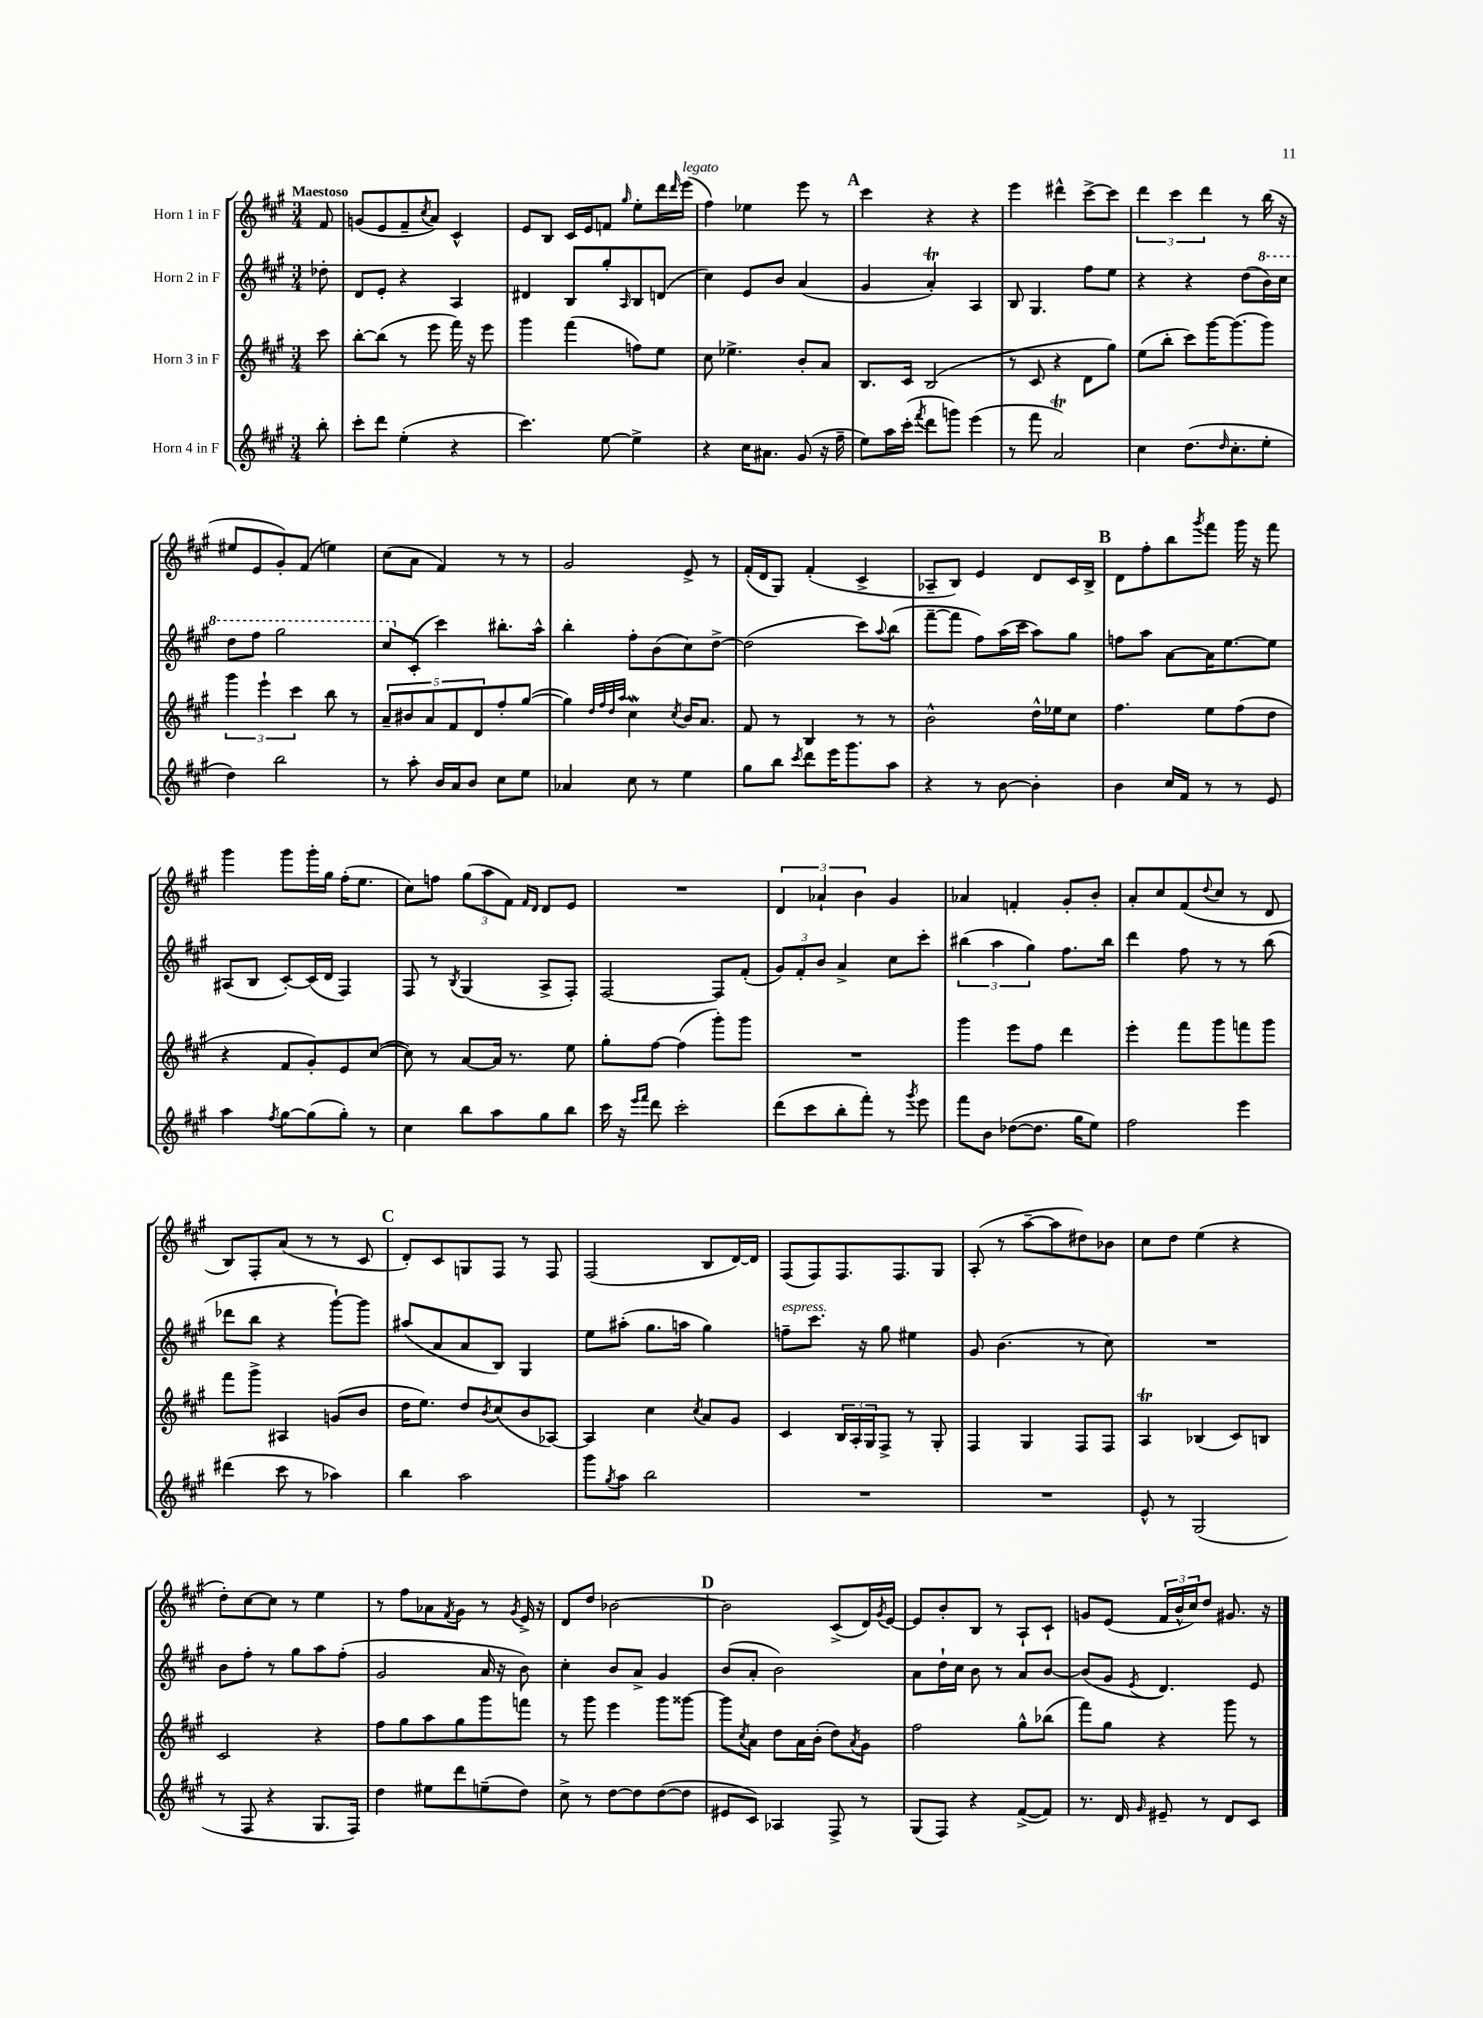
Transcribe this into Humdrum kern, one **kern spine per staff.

**kern	**kern	**kern	**kern
*part4	*part3	*part2	*part1
*staff4	*staff3	*staff2	*staff1
*I"Horn 4 in F	*I"Horn 3 in F	*I"Horn 2 in F	*I"Horn 1 in F
*clefG2	*clefG2	*clefG2	*clefG2
*k[f#c#g#]	*k[f#c#g#]	*k[f#c#g#]	*k[f#c#g#]
*M3/4	*M3/4	*M3/4	*M3/4
=	=	=	=
!	!	!	!LO:TX:a:B:t=Maestoso
8bb'\	8ccc#\	8dd-X'\	8f#/
=1	=1	=1	=1
8ccc#'\L	[8bb'\L	8d/L	(8gn/L
8ddd\J	(8bb\J]	8e'/J	8e/
(4ee'\	8r	4r	8f#~/
.	.	.	8qcc#/
.	8eee\	.	8a/J)
4r	16fff#\)	4A/	4c#^^/
.	16r	.	.
.	8eee\	.	.
=2	=2	=2	=2
4.ccc#\)	4ggg#\	4d#X/	8e/L
.	.	.	8B/J
.	(4fff#\	8B/L	16c#/LL
.	.	.	16e/J
[8ee\	.	8gg#'/	8fn/J
.	.	16qqA/	16qqgg#/
4ee^\]	8ffn\L)	8B/	8ee'\L
.	8ee\J	(8dn/J	16ddd\L
.	.	.	16qqddd/
!	!	!	!LO:TX:a:i:t=legato
.	.	.	(16eee\JJ
=3	=3	=3	=3
4r	8cc#\	4cc#\)	4ff#\)
.	4.ee-X^\	.	.
16cc#\KL	.	8e/L	4ee-X\
8.a#X\J	.	.	.
.	.	8b/J	.
(8g#/	8b'/L	(4a/	8eee\
16r	8a/J	.	8r
16ff#~\	.	.	.
!!LO:REH:place=s1:t=A
=4	=4	=4	=4
8ee\L)	8.B/L	4g#/	4ccc#\
16aa\L	.	.	.
(16ccc#'\JJ	16c#/Jk	.	.
8qfff#/	.	.	.
8ddd\L	(2B/	4aT'/)	4r
8gggn\J)	.	.	.
(4eee\	.	4A/	4r
=5	=5	=5	=5
8r	8r	8B/	4eee\
8fff#\	8c#/	4.G#/	.
2aT/)	4r	.	4ddd#X^^\
.	8d\L	8ff#\L	[8ccc#^\L
.	8gg#\J)	8ee\J	8ccc#\J]
=6	=6	=6	=6
4cc#\	(8ee\L	4r	6ddd\
.	8bb'\J	.	.
.	.	.	6ccc#\
(8.dd\L	8ccc#\L)	4r	.
.	.	.	6ddd\
.	[16ggg#\K	.	.
16qqdd/	.	.	.
8.cc#'\	(8.ggg#\]	.	.
.	.	(8dd\L	8r
*	*	*8va	*
8ee'\J	8ggg#\J)	16bb\L)	(16bb\
.	.	16ccc#\JJ	16r
!!LO:LB:g=z
=7	=7	=7	=7
4dd\)	6ggg#\	8ddd\L	8ee#X/L
.	.	8fff#\J	8e/
.	6eee`\	.	.
2bb\	.	2ggg#\	8g#'/)
.	6ccc#\	.	.
.	.	.	(8f#/J
.	8bb\	.	4een\)
.	8r	.	.
=8	=8	=8	=8
8r	10a~/L	8ccc#/L	(8cc#\L
.	10b#X/	.	.
*	*	*X8va	*
8aa'\	.	(8c#'/J	8a\J
.	10a/	.	.
16b/LL	.	4ccc#\)	4f#/)
.	10f#/	.	.
16a/J	.	.	.
8b/J	.	.	.
.	10d/	.	.
8cc#\L	8ff#'/	8.bb#X'\L	8r
8ee\J	([8gg#/J	.	8r
.	.	16aa^^\Jk	.
=9	=9	=9	=9
4a-X/	4gg#\])	4bb'\	2g#/
.	32qqdd/LLL	.	.
.	32qqff#/	.	.
.	32qqdd/	.	.
.	32qqaa/JJJ	.	.
8cc#\	4cc#W\	8ff#'\L	.
8r	.	(8b\	.
.	8qcc#/	.	.
4ee\	16b/KL	8cc#\)	8e^/
.	8.a/J	.	.
.	.	[8dd^\J	8r
=10	=10	=10	=10
8gg#\L	8f#/	(2dd\]	(16f#'/LL
.	.	.	16d/J
8bb\J	8r	.	8G#/J)
8qccc#/	.	.	.
8ddd\L	4B/	.	(4f#'/
16eee\K	.	.	.
8.ggg#\	.	.	.
.	8r	8ccc#\L)	4c#^/
.	.	8qqaa/	.
8aa\J	8r	(8bb\J	.
=11	=11	=11	=11
4r	2b^^\	[8fff#~\L	8A-X~/L
.	.	8fff#\J]	8B/J)
8r	.	8ff#\L)	4e/
[8b\	.	(16aa\L	.
.	.	16ccc#\JJ	.
4b'\]	16dd^^\LL	8aa\L)	8d/L
.	16ee-X\J	.	.
.	8cc#\J	8gg#\J	16c#/L
.	.	.	16B^/JJ
!!LO:REH:place=s1:t=B
=12	=12	=12	=12
4b\	4.ff#\	8ffn\L	8d\L
.	.	8aa\J	8ff#'\
16cc#/LL	.	[8a\L	8bb\
16f#/JJ	.	.	.
.	.	.	8qggg#/
8r	8ee\L	16a\K]	8fff#\J
.	.	[8.ee\	.
8r	(8ff#\	.	16ggg#\
.	.	.	16r
8e/	8dd\J	8ee\J]	8fff#\
!!LO:LB:g=z
=13	=13	=13	=13
4aa\	4r	(8A#X/L	4ggg#\
.	.	8B/J	.
8qff#/	.	.	.
[8gg#\L	8f#/L	[8c#'/L)	8ggg#\L
(8gg#\]	8g#'/)	(16c#/L]	16ggg#'\L
.	.	16d/JJ	16gg#\JJ
8gg#'\J)	8e/	4F#/)	(16ff#'\KL
.	.	.	8.ee\J
8r	([8cc#/J	.	.
=14	=14	=14	=14
4cc#\	8cc#\])	8F#/	8cc#\L)
.	8r	8r	8ffn\J
.	.	8qB/	.
8bb\L	[8a/L	(4G#/	(12gg#\L
.	.	.	12aa\
8aa\	16a/Jk]	.	.
.	.	.	12f#\J)
.	8.r	.	.
.	.	.	16qqf#/LL
.	.	.	16qqd/JJ
8gg#\	.	8A^/L	8d/L
8bb\J	8ee\	8F#'/J)	8e/J
=15	=15	=15	=15
16ccc#\	8gg#'\L	[2F#/	2.r
16r	.	.	.
16qqeee/LL	.	.	.
16qqfff#/JJ	.	.	.
8ddd\	[8ff#\J	.	.
2ccc#'\	(4ff#\]	.	.
.	8ggg#'\L)	8F#/L]	.
.	8ggg#\J	(8f#'/J	.
=16	=16	=16	=16
(8ddd\L	2.r	12g#/L)	6d/
.	.	12f#'/	.
8ccc#\	.	.	.
.	.	12b/J	6a-X`/
8bb'\	.	4a^/	.
.	.	.	6b\
8fff#'\J)	.	.	.
8r	.	8cc#\L	4g#/
8qggg#/	.	.	.
8eee\	.	8ccc#'\J	.
=17	=17	=17	=17
8fff#\L	4ggg#\	(6bb#X\	4a-X/
8b\J	.	.	.
.	.	6aa\	.
([8dd-X\L	8eee\L	.	4fn'/
.	.	6gg#\)	.
8.dd-\J]	8ff#\J	.	.
.	4ddd\	8.ff#\L	8g#'/L
16gg#\KL	.	.	.
8ee\J)	.	.	8b'/J
.	.	16bb#\Jk	.
=18	=18	=18	=18
2ff#\	4eee'\	4ddd\	8a'/L
.	.	.	8cc#/
.	8fff#\L	8ff#\	(8f#/
.	.	.	8qqdd/
.	8ggg#\	8r	8cc#/J
4eee\	8fffn\	8r	8r
.	8ggg#\J	(8bb\	8d/
!!LO:LB:g=z
=19	=19	=19	=19
(4ddd#X\	8fff#\L	8ddd-X\L	8B/L)
.	8ggg#^\J	8bb\J	8F#'/
8ccc#\	4A#X/	4r	(8a/J
8r	.	.	8r
4aa-X\)	(8gn/L	[8ggg#`\L)	8r
.	8b/J	8ggg#\J]	8c#/
!!LO:REH:place=s1:t=C
=20	=20	=20	=20
4bb\	16dd\KL	(8aa#X/L	8d'/L)
.	8.ee\J)	.	.
.	.	8a/	8c#/
2aa\	8dd/L	8a/	8Gn/
.	8qb/	.	.
.	(8cc#/	8B/J)	8F#/J
.	8b/	4G#/	8r
.	[8A-X/J)	.	8F#/
=21	=21	=21	=21
8ggg#\L	4A-/]	8ee\L	(2F#/
8qgg#/	.	.	.
8aa\J	.	(8aa#X'\J	.
2bb\	4cc#\	8.gg#\L	.
.	.	16aan\Jk	.
.	8qcc#/	.	.
.	8a/L	4gg#\)	8B/L
.	8g#/J	.	[16d/L)
.	.	.	16d/JJ]
=22	=22	=22	=22
!	!	!LO:TX:a:i:t=espress.	!
2.r	4c#/	8ffn~\L	(8F#/L
.	.	8.ccc#\J	8F#/)
.	24B/LL	.	8.F#/
.	24A'/	.	.
.	.	16r	.
.	24G#/J	.	.
.	8F#^/J	8gg#\	.
.	.	.	8.F#/
.	8r	4ee#X\	.
.	8G#'/	.	8G#/J
=23	=23	=23	=23
2.r	4F#/	8g#/	(8A'/
.	.	(4.b\	8r
.	4G#/	.	[8aa~\L
.	.	.	8aa\]
.	8F#/L	8r	8dd#X\)
.	8F#/J	8cc#\)	8b-X\J
=24	=24	=24	=24
8e^^/	4AT/	2.r	8cc#\L
8r	.	.	8dd\J
(2G#/	(4B-X/	.	(4ee\
.	8c#/L)	.	4r
.	8Bn/J	.	.
!!LO:LB:g=z
=25	=25	=25	=25
8r	2c#/	8b\L	8dd'\L)
8F#/	.	8ff#'\J	[8cc#\
4r	.	8r	8cc#\J]
.	.	8gg#\L	8r
8.G#/L	4r	8aa\	4ee\
.	.	(8ff#'\J	.
16F#/Jk)	.	.	.
=26	=26	=26	=26
4dd\	8ff#\L	2g#/	8r
.	8gg#\	.	8ff#\L
8ee#X\L	8aa\	.	8a-X\
.	.	.	8qf#/
8ddd\	8gg#\	.	8g#\J
(8een~\	8ggg#\	16a/	8r
.	.	16r	.
.	.	.	8qg#/
8dd\J)	8fffn\J	8b\)	16e^/
.	.	.	16r
=27	=27	=27	=27
8cc#^\	8r	4cc#'\	8d/L
8r	8ggg#\	.	8dd/J
[8dd\L	4eee\	8b/L	[2b-X\
8dd\]	.	8a^/J	.
([8dd\	8ggg#\L	4g#/	.
8dd\J]	[8ggg##X\J	.	.
!!LO:REH:place=s1:t=D
=28	=28	=28	=28
8e#X/L	8ggg##\L]	(8b/L	2b-\]
.	8qcc#/	.	.
8c#/J)	8a\J	8a'/J	.
4A-X/	8dd\L	2b\)	.
.	16a\L	.	.
.	(16b'\JJ	.	.
8F#^/	8dd\L)	.	(8c#^/L
.	8qa/	.	.
8r	8g#\J	.	16d/L)
.	.	.	8qg#/
.	.	.	[16e/JJ
=29	=29	=29	=29
(8G#/L	2ff#\	8a\L	8e/L]
8F#/J)	.	16dd`\L	8b'/
.	.	16cc#\JJ	.
4r	.	8b\	8B/J
.	.	8r	8r
([8f#^/L	8gg#^^\L	8a/L	8A`/L
8f#/J])	(8bb-X\J	[8b/J	8c#`/J
=30	=30	=30	=30
8.r	8fff#\L)	(8b/L]	8gn/L
.	8gg#\J	8g#/J	(8e/J
16d/	.	.	.
16qqg#/	.	8qe/	.
8e#X~/	4r	4.d/)	24f#/LL
.	.	.	24b^^/
.	.	.	24cc#/J)
8r	.	.	8dd/J
8d/L	8ggg#\	.	8.g#X/
8c#/J	8r	8e/	.
.	.	.	16r
==	==	==	==
*-	*-	*-	*-
